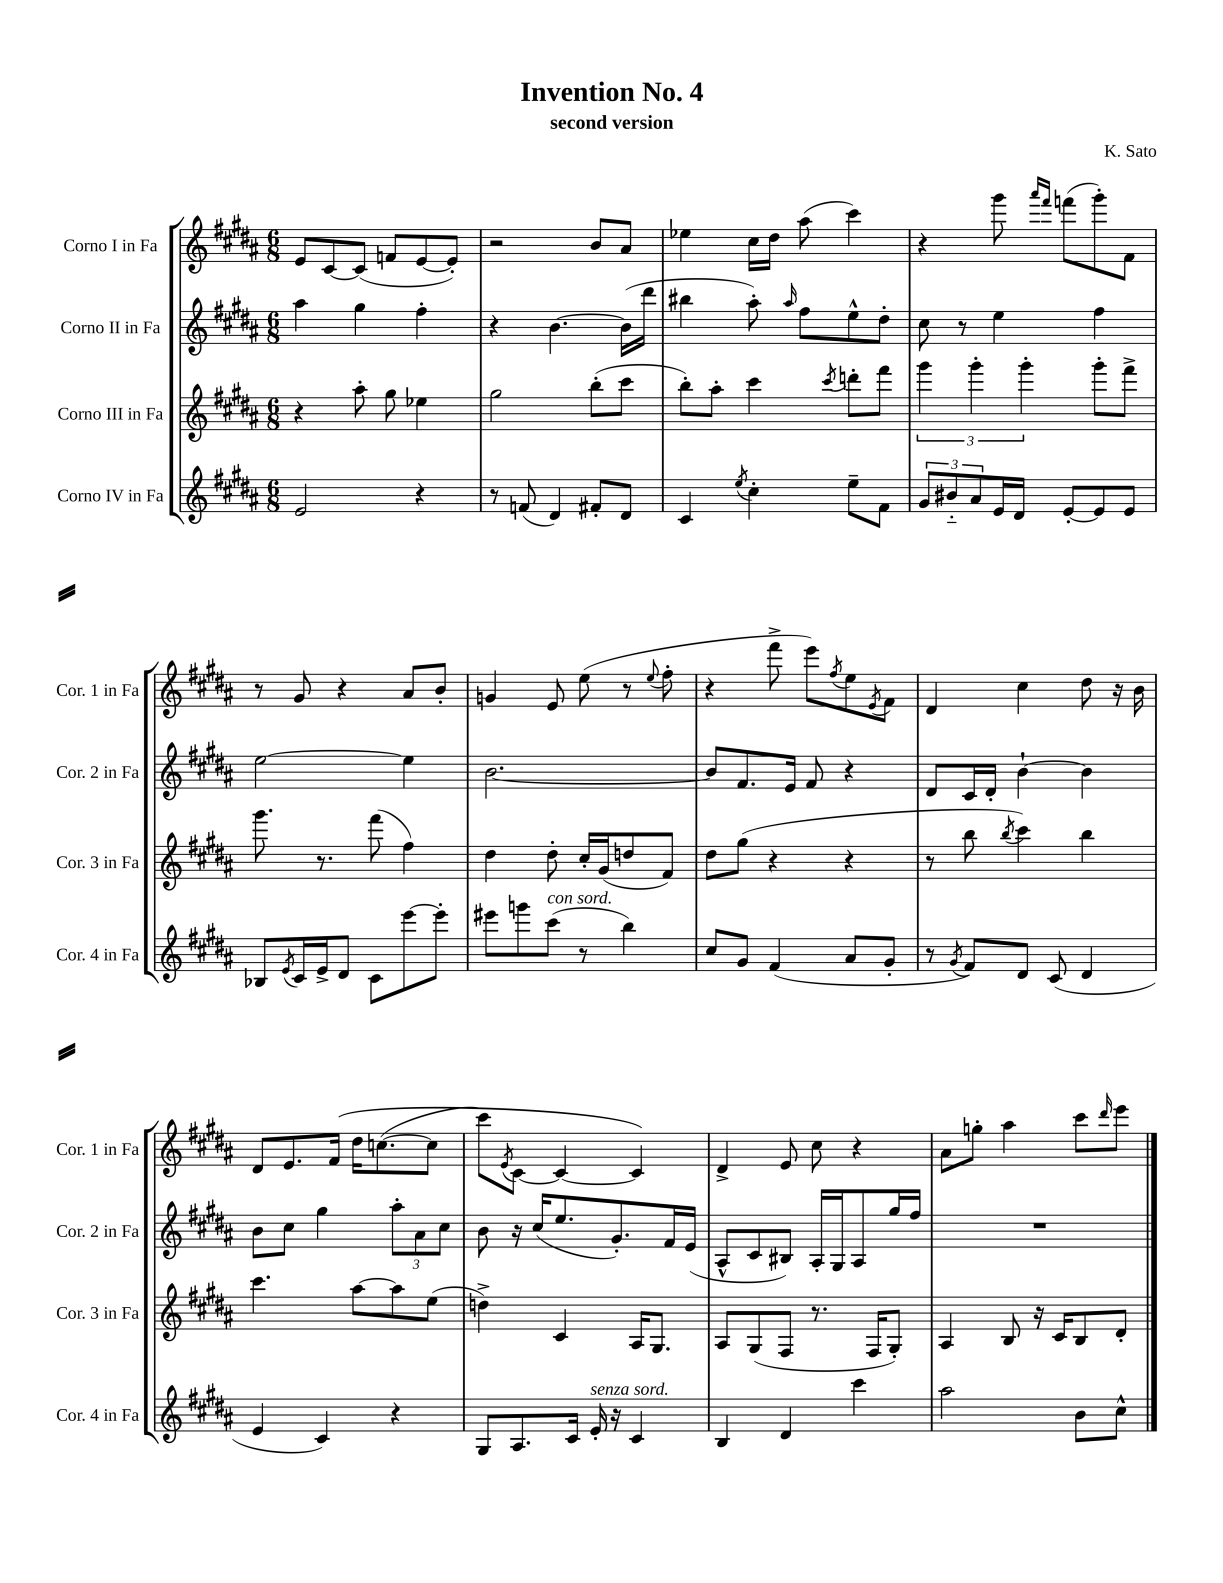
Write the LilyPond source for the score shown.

\header { title = "Invention No. 4" composer = "K. Sato" subtitle = "second version" }
<<
\new StaffGroup <<
\new Staff = "s0" \with { instrumentName = "Corno I in Fa" shortInstrumentName = "Cor. 1 in Fa" } {
    \clef treble \key b \major \numericTimeSignature \time 6/8
    e'8 cis'8~ cis'8( f'8 e'8~ e'8-.) |
    r2 b'8 ais'8 |
    ees''4 cis''16 dis''16 ais''8( cis'''4) |
    r4 gis'''8 \grace { ais'''16 fis'''16 } f'''8( gis'''8-.) fis'8 |
    r8 gis'8 r4 ais'8 b'8-. |
    g'4 e'8 e''8( r8 \appoggiatura { e''8 } fis''8-. |
    r4 fis'''8-> e'''8) \acciaccatura { fis''8 } e''8 \acciaccatura { e'8 } fis'8 |
    dis'4 cis''4 dis''8 r16 b'16 |
    dis'8 e'8. fis'16\( dis''16 c''8.~( c''8 |
    cis'''8) \acciaccatura { e'8 } cis'8~ cis'4~ cis'4\) |
    dis'4-> e'8 cis''8 r4 |
    ais'8 g''8-. ais''4 cis'''8 \grace { dis'''16 } e'''8 \bar "|." |
}
\new Staff = "s1" \with { instrumentName = "Corno II in Fa" shortInstrumentName = "Cor. 2 in Fa" } {
    \clef treble \key b \major \numericTimeSignature \time 6/8
    ais''4 gis''4 fis''4-. |
    r4 b'4.~ b'16( dis'''16 |
    bis''4 ais''8-.) \grace { ais''16 } fis''8 e''8-^ dis''8-. |
    cis''8 r8 e''4 fis''4 |
    e''2~ e''4 |
    b'2.~ |
    b'8 fis'8. e'16 fis'8 r4 |
    dis'8 cis'16 dis'16-. b'4~-! b'4 |
    b'8 cis''8 gis''4 \tuplet 3/2 { ais''8-. ais'8 cis''8 } |
    b'8 r16 cis''16( e''8. gis'8.-.) fis'16 e'16( |
    ais8-^ cis'8 bis8) ais16-. gis16 ais8 gis''16 fis''16 |
    R2. \bar "|." |
}
\new Staff = "s2" \with { instrumentName = "Corno III in Fa" shortInstrumentName = "Cor. 3 in Fa" } {
    \clef treble \key b \major \numericTimeSignature \time 6/8
    r4 ais''8-. gis''8 ees''4 |
    gis''2 b''8-.( cis'''8 |
    b''8-.) ais''8-. cis'''4 \acciaccatura { cis'''8 } d'''8-. fis'''8 |
    \tuplet 3/2 { gis'''4 gis'''4-. gis'''4-. } gis'''8-. fis'''8-> |
    gis'''8. r8. fis'''8( fis''4) |
    dis''4 dis''8-. cis''16-. gis'16( d''8 fis'8) |
    dis''8 gis''8( r4 r4 |
    r8 b''8 \acciaccatura { b''8 } cis'''4) b''4 |
    cis'''4. ais''8~ ais''8 e''8( |
    d''4->) cis'4 ais16 gis8. |
    ais8 gis8( fis8 r8. fis16 gis8-.) |
    ais4 b8 r16 cis'16 b8 dis'8-. \bar "|." |
}
\new Staff = "s3" \with { instrumentName = "Corno IV in Fa" shortInstrumentName = "Cor. 4 in Fa" } {
    \clef treble \key b \major \numericTimeSignature \time 6/8
    e'2 r4 |
    r8 f'8( dis'4) fis'8-. dis'8 |
    cis'4 \acciaccatura { e''8 } cis''4-. e''8-- fis'8 |
    \tuplet 3/2 { gis'8 bis'8-_ ais'8 } e'16 dis'16 e'8~-. e'8 e'8 |
    bes8 \acciaccatura { e'8 } cis'16 e'16-> dis'8 cis'8 e'''8~ e'''8-. |
    eis'''8 g'''8 cis'''8^\markup { \italic "con sord." }( r8 b''4) |
    cis''8 gis'8 fis'4( ais'8 gis'8-. |
    r8 \acciaccatura { gis'8 } fis'8) dis'8 cis'8( dis'4 |
    e'4 cis'4) r4 |
    gis8 ais8. cis'16 e'16-.^\markup { \italic "senza sord." } r16 cis'4 |
    b4 dis'4 cis'''4 |
    ais''2 b'8 cis''8-^ \bar "|." |
}
>>
>>
\layout { \context { \Score \remove "Bar_number_engraver" } }
